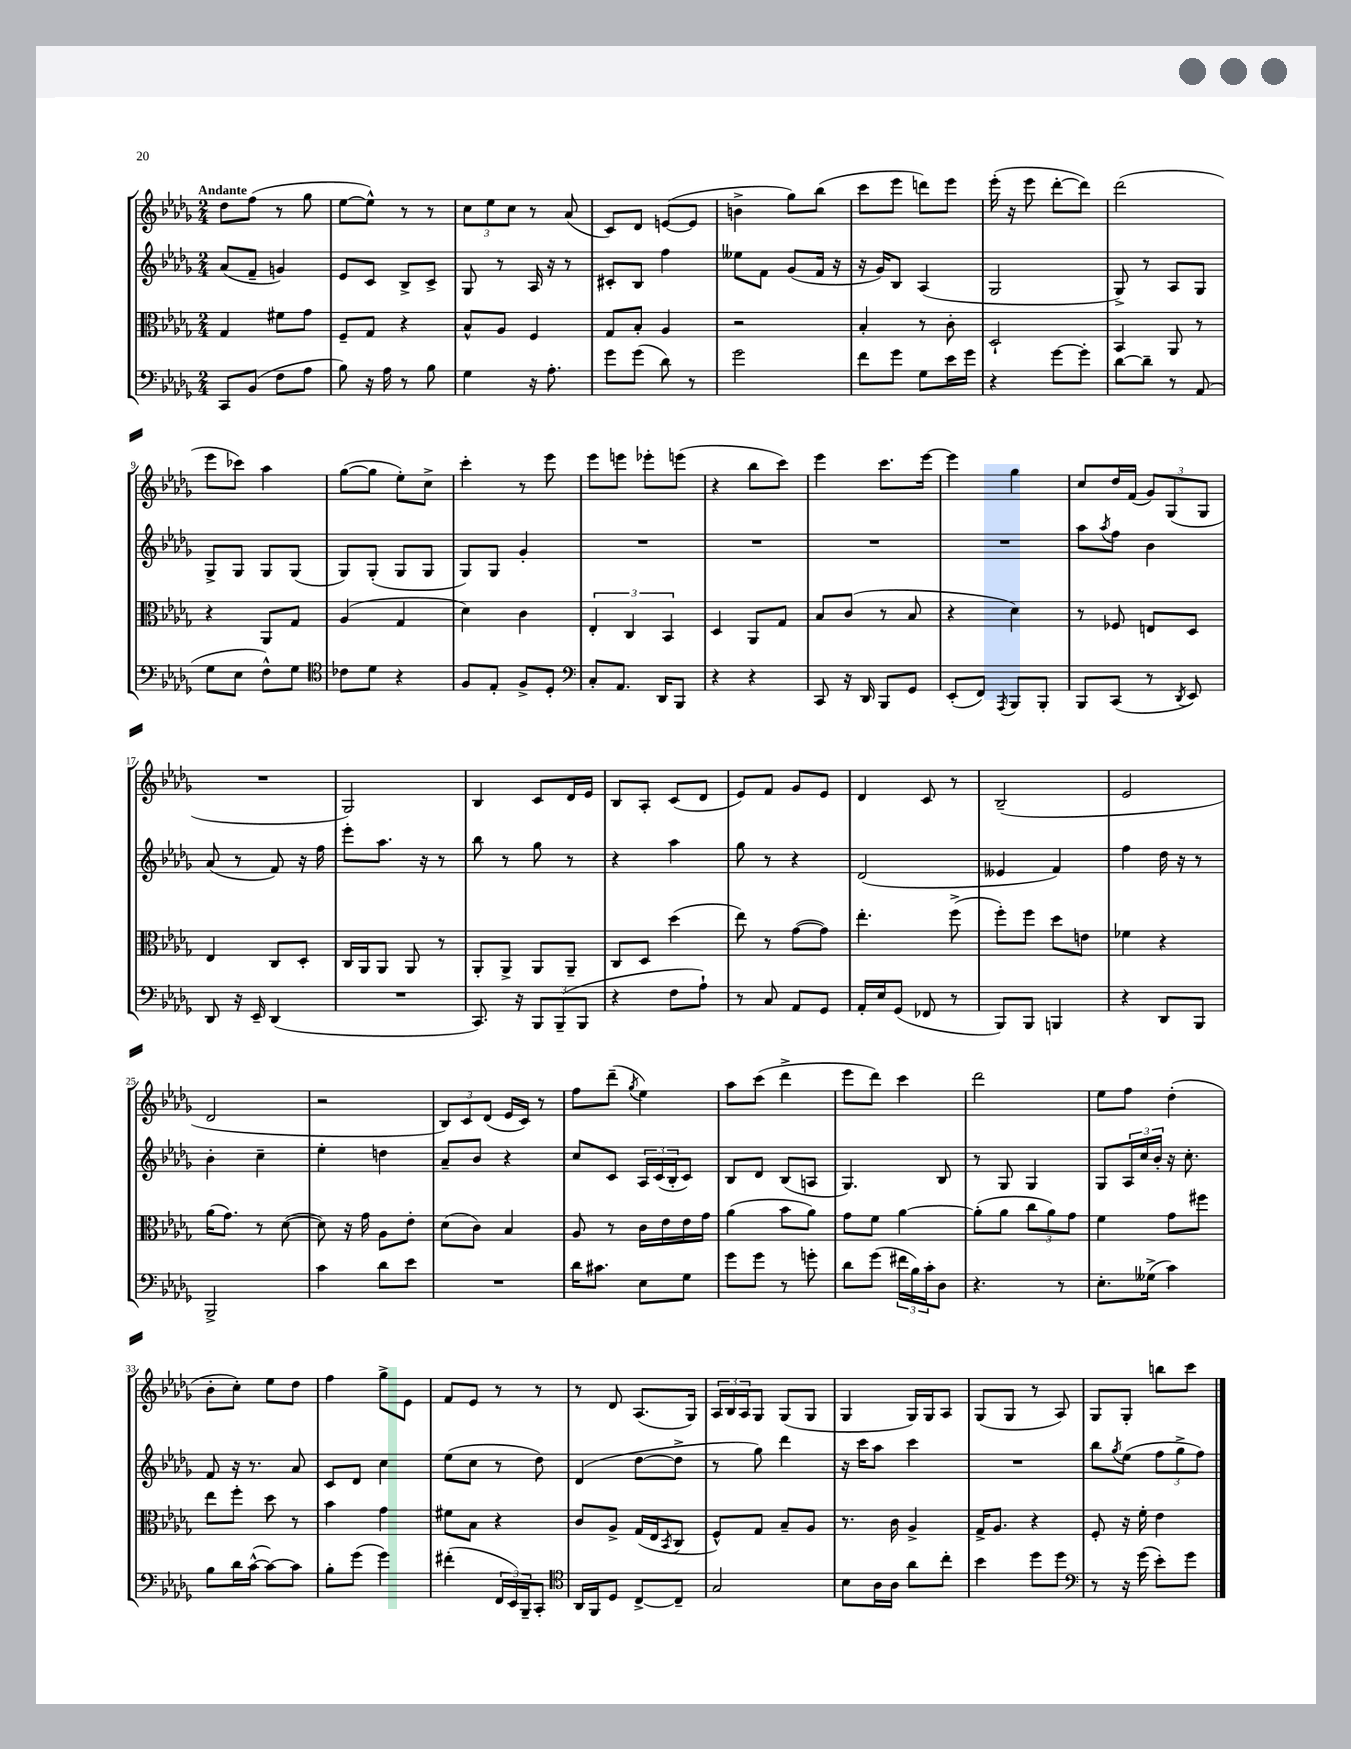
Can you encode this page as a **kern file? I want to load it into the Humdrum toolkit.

**kern	**kern	**kern	**kern
*staff4	*staff3	*staff2	*staff1
*clefF4	*clefC3	*clefG2	*clefG2
*k[b-e-a-d-g-]	*k[b-e-a-d-g-]	*k[b-e-a-d-g-]	*k[b-e-a-d-g-]
*M2/4	*M2/4	*M2/4	*M2/4
8CC	4G-	(8a-	8dd-
(8BB-	.	8f~	(8ff
8F	8f#	4g)	8r
8A-	8g-	.	8gg-
=	=	=	=
8B-)	8F~	8e-	[8ee-
16r	8G-	8c	8ee-^^])
16A-	.	.	.
8r	4r	8B-^	8r
8B-	.	8c^	8r
=	=	=	=
4G-	8B-^^	8G-	12cc
.	.	.	12ee-
.	8A-	8r	.
.	.	.	12cc
16r	4F	16A-	8r
8.A-'	.	16r	.
.	.	8r	(8a-
=	=	=	=
8g-	8G-	8c#'	8c)
(8g-	8B-'	8B-	8d-
8d-)	4A-	4ff	([8e
8r	.	.	8e]
=	=	=	=
2g-	2r	8ee--	4b^
.	.	8f	.
.	.	(8g-	8gg-)
.	.	16f	(8bb-
.	.	16r	.
=	=	=	=
8f	4B-'	16r	8ccc
.	.	16g-)	.
8g-	.	8B-	8eee-
8G-	8r	(4A-	8ddd)
16e-	8c'	.	8eee-
16g-	.	.	.
=	=	=	=
4r	2D-`	2G-	(16eee-'
.	.	.	16r
.	.	.	8eee-
[8g-	.	.	[8ddd-'
8g-']	.	.	8ddd-])
=	=	=	=
[8d-	4BB-	8G-^)	(2ddd-
8d-~]	.	8r	.
8r	8AA-	8A-	.
(8AA-	8r	8G-	.
=	=	=	=
8G-	4r	8G-^	8eee-
8E-	.	8G-	8ccc-)
8F^^)	8AA-	8G-	4aa-
8G-	8G-	(8G-	.
=	=	=	=
*clefC4	*	*	*
8c-	(4A-	8G-)	([8gg-
8d-	.	(8G-'	8gg-]
4r	4G-	8G-	8ee-')
.	.	8G-	8cc^
=	=	=	=
8F	4d-)	8G-)	4ccc'
8E-'	.	8G-	.
8F^	4c	4g-'	8r
8D-'	.	.	8eee-
=	=	=	=
*clefF4	*	*	*
8C'	6E-'	2r	8eee-
8.AA-	.	.	8eee
.	6C	.	.
.	.	.	8eee-'
16DD-	.	.	.
.	6BB-	.	.
8BBB-	.	.	(8eee
=	=	=	=
4r	4D-	2r	4r
4r	8AA-	.	8bb-
.	8G-	.	8ccc)
=	=	=	=
8CC	8B-	2r	4eee-
16r	(8c	.	.
16DD-	.	.	.
8BBB-	8r	.	8.ccc
8GG-	8B-	.	.
.	.	.	[16eee-
=	=	=	=
(8EE-'	4r	2r	4eee-]
8FF)	.	.	.
8qAAA-	.	.	.
8BBB-	4d-)	.	4gg-
8BBB-'	.	.	.
=	=	=	=
8BBB-	8r	8aa-	8cc
.	.	8qaa-	.
(8CC	8F-	8ff	16dd-
.	.	.	(16f
8r	8E	4b-	12g-)
.	.	.	(12G-
8qDD-	.	.	.
8EE-)	8D-	.	.
.	.	.	12G-
=	=	=	=
8DD-	4E-	(8a-	2r
16r	.	8r	.
16EE-~	.	.	.
(4DD-	8C	8f)	.
.	8D-'	16r	.
.	.	16ff	.
=	=	=	=
2r	16C	8eee-'	2G-)
.	16AA-	.	.
.	8AA-	8.aa-	.
.	8AA-	.	.
.	.	16r	.
.	8r	8r	.
=	=	=	=
8.CC)	8AA-'	8bb-	4B-
.	8AA-^	8r	.
16r	.	.	.
12BBB-	8AA-	8gg-	8c
(12BBB-~	.	.	.
.	8AA-~	8r	16d-
12BBB-	.	.	.
.	.	.	16e-
=	=	=	=
4r	8C	4r	8B-
.	8D-	.	8A-'
8F	(4dd-	4aa-	(8c
8A-`)	.	.	8d-
=	=	=	=
8r	8ee-)	8gg-	8e-)
8C	8r	8r	8f
8AA-	([8g-	4r	8g-
8GG-	8g-])	.	8e-
=	=	=	=
16AA-'	4.ee-'	(2d-	4d-
16E-	.	.	.
(8GG-	.	.	.
8FF-	.	.	8c
8r	(8ff^	.	8r
=	=	=	=
8BBB-)	8ff')	4e--	(2B-~
8BBB-	8ff	.	.
4BBB	8dd-	4f)	.
.	8e	.	.
=	=	=	=
4r	4f-	4ff	2e-
8DD-	4r	16dd-	.
.	.	16r	.
8BBB-	.	8r	.
=	=	=	=
2BBB-^	(16a-	4b-'	2d-
.	8.g-)	.	.
.	8r	4cc~	.
.	([8d-	.	.
=	=	=	=
4c	8d-])	4ee-'	2r
.	16r	.	.
.	16g-	.	.
8d-	8A-	4dd	.
8e-	8e-'	.	.
=	=	=	=
2r	(8d-	8a-~	12B-)
.	.	.	12c
.	8c)	8b-	.
.	.	.	(12d-
.	4B-	4r	16e-
.	.	.	16c)
.	.	.	8r
=	=	=	=
16d-	8A-	8cc	8ff
8.c#	.	.	.
.	8r	8c	(8ddd-~
.	.	.	8qgg-
8E-	16c	24A-	4ee-)
.	.	(24c	.
.	16e-	.	.
.	.	24B-'	.
8G-	16e-	8c)	.
.	16g-	.	.
=	=	=	=
8g-	(4a-	8B-	8aa-
8g-	.	8d-	(8ccc
8r	8b-	(8B-	4ddd-^
8g'	8a-)	8A	.
=	=	=	=
8d-	8g-	4.G-)	8eee-
(8g-	8f	.	8ddd-)
24f#	[4a-	.	4ccc
24B-)	.	.	.
24c'	.	.	.
8D-	.	8B-	.
=	=	=	=
4.r	(8a-']	8r	2ddd-
.	8a-	8G-	.
.	12cc	4G-	.
.	12a-)	.	.
8r	.	.	.
.	12g-	.	.
=	=	=	=
8.E-'	4f	8G-	8ee-
.	.	24A-	8ff
.	.	24cc	.
(16G--^	.	.	.
.	.	24b-'	.
4c)	8g-	16r	(4dd-'
.	.	8.cc'	.
.	8ff#	.	.
=	=	=	=
8B-	8ee-	8f	8b-'
16d-	8ff'	16r	8cc')
([16c^^	.	8.r	.
8c_)	8dd-	.	8ee-
8c]	8r	8a-	8dd-
=	=	=	=
8B-'	4b-	8c	4ff
(8g-	.	8d-	.
4g-)	4g-	4cc	8gg-^
.	.	.	8e-
=	=	=	=
(4f#'	8f#	(8ee-	8f
.	8B-	8cc	8e-
24FF	4r	8r	8r
24EE-)	.	.	.
24BBB-~	.	.	.
8CC'	.	8dd-)	8r
=	=	=	=
*clefC4	*	*	*
16AA-	8c	(4d-	8r
16FF	.	.	.
8D-	8A-^	.	8d-
[8C^	(16G-	[8dd-	(8.A-
.	16E-	.	.
.	8qBB-	.	.
8C~]	8C	8dd-^]	.
.	.	.	16G-)
=	=	=	=
2G-	8F^^)	8r	24A-
.	.	.	24B-
.	.	.	24A-
.	8G-	8gg-)	8G-
.	8B-~	4ddd-	(8G-
.	8A-	.	8G-
=	=	=	=
8B-	8.r	16r	4G-
.	.	16ccc	.
16A-	.	8aa-	.
16A-	16c	.	.
8a-	4A-^	4ccc	16G-)
.	.	.	16G-
8cc'	.	.	8A-
=	=	=	=
4b-	16G-^	2r	(8G-
.	8.A-	.	.
.	.	.	8G-
8dd-	4r	.	8r
8dd-	.	.	8A-)
=	=	=	=
*clefF4	*	*	*
8r	8F'	8bb-	8G-
.	.	8qgg-	.
16r	16r	(8ee-	8G-'
(16g-	16f'	.	.
8e-')	4e-	12ff	8bb
.	.	12gg-^	.
8g-	.	.	8ccc
.	.	12ff)	.
==	==	==	==
*-	*-	*-	*-
